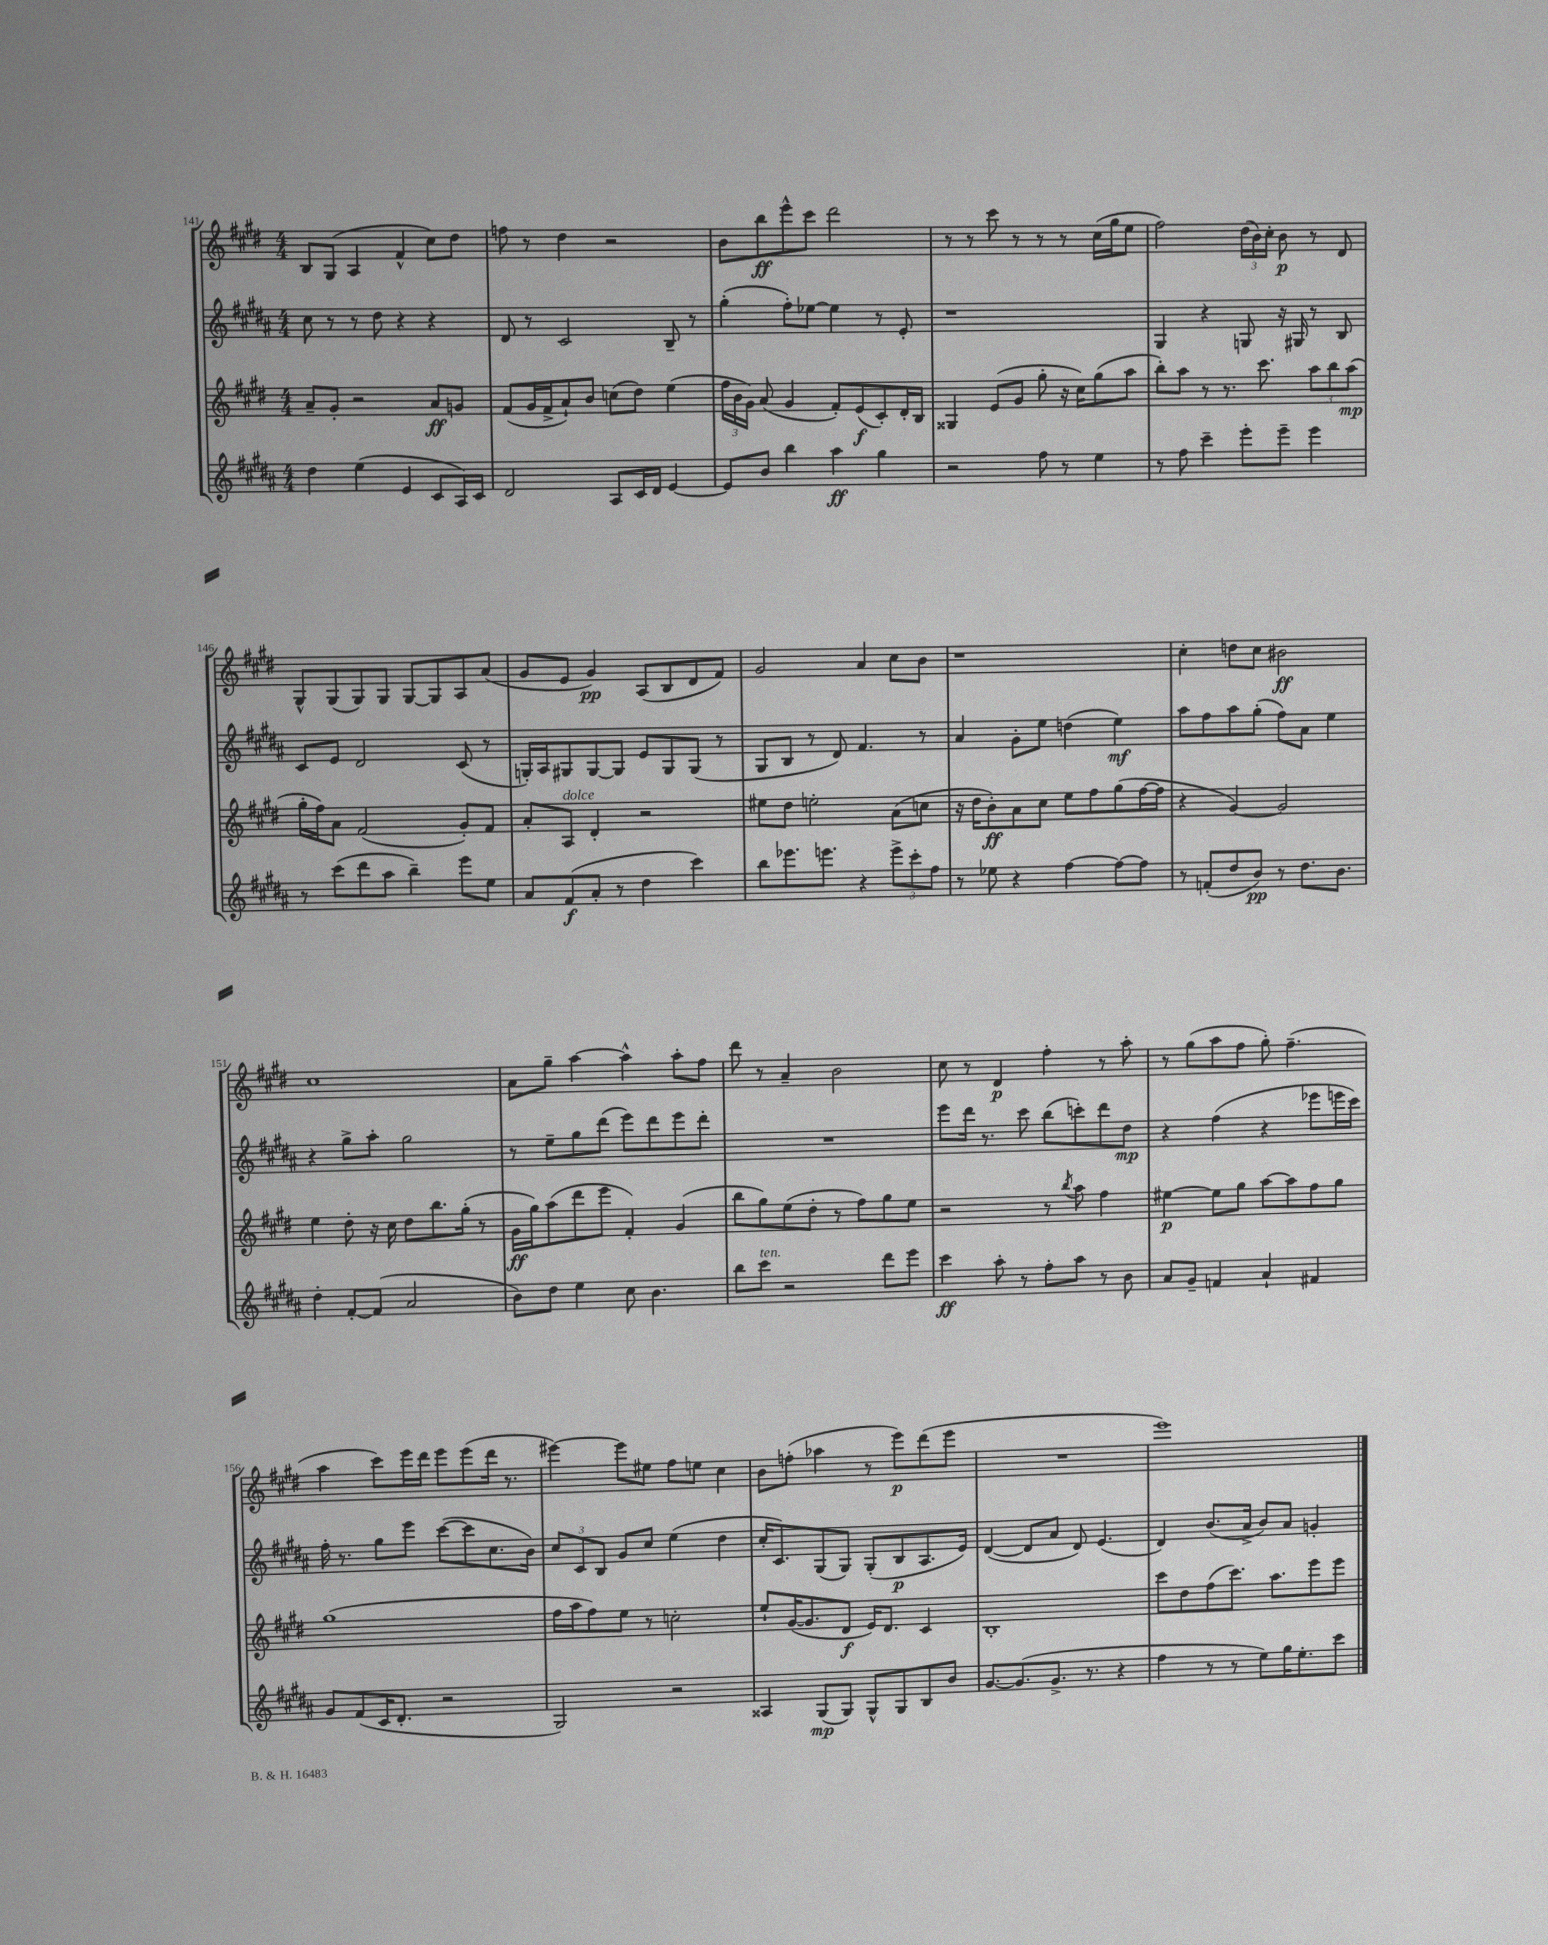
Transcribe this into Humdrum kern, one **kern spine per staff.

**kern	**dynam	**kern	**dynam	**kern	**dynam	**kern	**dynam
*part4	*part4	*part3	*part3	*part2	*part2	*part1	*part1
*staff4	*staff4	*staff3	*staff3	*staff2	*staff2	*staff1	*staff1
*clefG2	*	*clefG2	*	*clefG2	*	*clefG2	*
*k[f#c#g#d#a#]	*	*k[f#c#g#d#]	*	*k[f#c#g#d#a#]	*	*k[f#c#g#d#]	*
*M4/4	*	*M4/4	*	*M4/4	*	*M4/4	*
=141	=141	=141	=141	=141	=141	=141	=141
4dd#\	.	8a~/L	.	8cc#\	.	8B/L	.
.	.	8g#'/J	.	8r	.	(8G#/J	.
(4ee\	.	2r	.	8r	.	4A/	.
.	.	.	.	8dd#\	.	.	.
4e/	.	.	.	4r	.	4f#^^/	.
8c#/L	.	8a/L	ff	4r	.	8cc#\L)	.
16A#/L)	.	8gn/J	.	.	.	8dd#\J	.
16c#/JJ	.	.	.	.	.	.	.
=142	=142	=142	=142	=142	=142	=142	=142
2d#/	.	(8f#/L	.	8d#/	.	8ffn\	.
.	.	16g#/L	.	8r	.	8r	.
.	.	16f#^/J	.	.	.	.	.
.	.	8a`/)	.	2c#/	.	4dd#\	.
.	.	8b/J	.	.	.	.	.
8A#/L	.	(8ccn\L	.	.	.	2r	.
16c#/L	.	8dd#\J)	.	.	.	.	.
16d#/JJ	.	.	.	.	.	.	.
[4e/	.	(4ee\	.	8B~/	.	.	.
.	.	.	.	8r	.	.	.
=143	=143	=143	=143	=143	=143	=143	=143
8e/L]	.	24ff#\LL	.	(4gg#'\	.	8b\L	.
.	.	24b\	.	.	.	.	.
.	.	24g#\JJ)	.	.	.	.	.
8b/J	.	(8a/	.	.	.	8bb\	ff
4bb\	.	4g#/	.	8ff#'\L)	.	8eee^^\	.
.	.	.	.	[8ee-X\J	.	8ccc#\J	.
4aa#\	ff	8f#'/L)	.	4ee-\]	.	2ddd#\	.
.	.	(8e/	f	.	.	.	.
4gg#\	.	8c#'/)	.	8r	.	.	.
.	.	16d#'/L	.	8e'/	.	.	.
.	.	16B/JJ	.	.	.	.	.
=144	=144	=144	=144	=144	=144	=144	=144
2r	.	4G##X/	.	1r	.	8r	.
.	.	.	.	.	.	8r	.
.	.	(8e/L	.	.	.	8ccc#\	.
.	.	8g#/J	.	.	.	8r	.
8ff#\	.	8gg#'\	.	.	.	8r	.
8r	.	16r	.	.	.	8r	.
.	.	16cc#\KL)	.	.	.	.	.
4ee\	.	(8gg#\	.	.	.	(16cc#\LL	.
.	.	.	.	.	.	16gg#\J	.
.	.	8aa\J	.	.	.	8ee\J	.
=145	=145	=145	=145	=145	=145	=145	=145
8r	.	8bb'\L)	.	4G#/	.	2ff#\)	.
8ff#\	.	8aa\J	.	.	.	.	.
4ccc#~\	.	8r	.	4r	.	.	.
.	.	8.r	.	.	.	.	.
8eee'\L	.	.	.	8Gn/	.	(24dd#\LL	.
.	.	.	.	.	.	24b\)	.
.	.	8.ccc#\	.	.	.	.	.
.	.	.	.	.	.	24cc#'\JJ	.
8eee~\J	.	.	.	16r	.	8b\	p
.	.	.	.	16G#X/	.	.	.
4eee\	.	12aa\L	.	8r	.	8r	.
.	.	12bb\	.	.	.	.	.
.	.	.	.	8B/	.	8d#/	.
.	.	(12aa\J	mp	.	.	.	.
!!LO:LB:g=z
=146	=146	=146	=146	=146	=146	=146	=146
8r	.	16gg#'\LL	.	8c#/L	.	8G#^^/L	.
.	.	16ff#\J)	.	.	.	.	.
(8ccc#\L	.	8a\J	.	8e/J	.	(8G#/	.
8ddd#\	.	(2f#/	.	2d#/	.	8G#/)	.
8aa#\J	.	.	.	.	.	8G#/J	.
4bb~\)	.	.	.	.	.	[8G#/L	.
.	.	.	.	.	.	8G#/]	.
8eee\L	.	8g#'/L)	.	(8c#/	.	8A/	.
8ee\J	.	8f#/J	.	8r	.	(8a/J	.
=147	=147	=147	=147	=147	=147	=147	=147
8a#/L	.	8a'/L	.	16Gn'/LL)	.	8g#/L	.
.	.	.	.	16A#/J	.	.	.
!	!	!LO:TX:a:i:t=dolce	!	!	!	!	!
(8f#/	f	8A/J	.	8G#X/	.	8e/J	.
8a#'/J	.	4d#'/	.	[8G#/	.	4g#/)	pp
8r	.	.	.	8G#/J]	.	.	.
4dd#\	.	2r	.	8e/L	.	(8A/L	.
.	.	.	.	8G#/	.	8B/	.
4ccc#\)	.	.	.	(8G#/J	.	8d#/	.
.	.	.	.	8r	.	8f#/J)	.
=148	=148	=148	=148	=148	=148	=148	=148
8bb\L	.	8ee#X\L	.	8G#/L	.	2g#/	.
8.eee-X\	.	8dd#\J	.	8B/J	.	.	.
.	.	2een'\	.	8r	.	.	.
8.eeen\J	.	.	.	.	.	.	.
.	.	.	.	8d#/)	.	.	.
4r	.	.	.	4.f#/	.	4a/	.
12eee^\L	.	(8a\L	.	.	.	8cc#\L	.
12ccc#'\	.	.	.	.	.	.	.
.	.	8ccn\J	.	8r	.	8b\J	.
12ff#\J	.	.	.	.	.	.	.
=149	=149	=149	=149	=149	=149	=149	=149
8r	.	16r	.	4a#/	.	1r	.
.	.	16dd#\KL	.	.	.	.	.
8ee-X\	.	8b'\)	ff	.	.	.	.
4r	.	8a\	.	8g#'\L	.	.	.
.	.	8cc#\J	.	8ee\J	.	.	.
[4ff#\	.	8ee\L	.	(4ddn\	.	.	.
.	.	8ff#\	.	.	.	.	.
8ff#\L_	.	(8gg#\	.	4ee\)	mf	.	.
8ff#\J]	.	[16ff#\L	.	.	.	.	.
.	.	16ff#\JJ]	.	.	.	.	.
=150	=150	=150	=150	=150	=150	=150	=150
8r	.	4r	.	8aa#\L	.	4cc#'\	.
(8fn'/L	.	.	.	8ff#\	.	.	.
8dd#/	.	[4g#/)	.	8aa#\	.	8ddn\L	.
8b/J)	pp	.	.	(8gg#'\J	.	8cc#\J	.
8r	.	2g#/]	.	8ff#\L)	.	2b#X\	ff
8.dd#\L	.	.	.	8a#\J	.	.	.
.	.	.	.	4ee\	.	.	.
8.b\J	.	.	.	.	.	.	.
!!LO:LB:g=z
=151	=151	=151	=151	=151	=151	=151	=151
4dd#'\	.	4ee\	.	4r	.	1cc#	.
[8f#'/L	.	8dd#'\	.	8gg#^\L	.	.	.
(8f#/J]	.	16r	.	8aa#'\J	.	.	.
.	.	16cc#\	.	.	.	.	.
2a#/	.	8dd#\L	.	2gg#\	.	.	.
.	.	8.bb\	.	.	.	.	.
.	.	(16gg#'\Jk	.	.	.	.	.
.	.	8r	.	.	.	.	.
=152	=152	=152	=152	=152	=152	=152	=152
8b\L)	.	16g#\LL	ff	8r	.	8a\L	.
.	.	16gg#\J)	.	.	.	.	.
8dd#\J	.	(8aa\	.	8ee~\L	.	8gg#~\J	.
4ee\	.	8ddd#\	.	8gg#\	.	[4aa\	.
.	.	8eee\J	.	(8ddd#\J	.	.	.
8cc#\	.	4f#'/)	.	8eee\L)	.	4aa^^\]	.
4.b\	.	.	.	8ddd#\	.	.	.
.	.	(4g#/	.	8eee\	.	8aa'\L	.
.	.	.	.	8ddd#'\J	.	8ff#\J	.
=153	=153	=153	=153	=153	=153	=153	=153
8bb\L	.	8bb\L	.	1r	.	8ddd#\	.
!LO:TX:a:i:t=ten.	!	!	!	!	!	!	!
8ccc#\J	.	8gg#\)	.	.	.	8r	.
2r	.	(8ee\	.	.	.	4a~/	.
.	.	8dd#'\J	.	.	.	.	.
.	.	8r	.	.	.	2b\	.
.	.	8ff#\L)	.	.	.	.	.
8ddd#\L	.	8gg#\	.	.	.	.	.
8eee\J	.	8ee\J	.	.	.	.	.
=154	=154	=154	=154	=154	=154	=154	=154
4ccc#\	ff	2r	.	8eee\L	.	8cc#\	.
.	.	.	.	16ddd#\Jk	.	8r	.
.	.	.	.	8.r	.	.	.
8aa#'\	.	.	.	.	.	4d#/	p
8r	.	.	.	8ccc#\	.	.	.
8ff#'\L	.	8r	.	(8bb\L	.	4ff#'\	.
.	.	8qbb/	.	.	.	.	.
8aa#\J	.	8aa\	.	8cccn'\)	.	.	.
8r	.	4ff#\	.	8ddd#\	.	8r	.
8b\	.	.	.	8dd#\J	mp	8aa'\	.
=155	=155	=155	=155	=155	=155	=155	=155
8a#/L	.	[4ee#X\	p	4r	.	8r	.
8g#~/J	.	.	.	.	.	(8gg#\L	.
4fn/	.	8ee#\L]	.	(4ff#\	.	8aa\	.
.	.	8gg#\J	.	.	.	8ff#\J	.
4a#`/	.	[8aa\L	.	4r	.	8gg#'\)	.
.	.	8aa\]	.	.	.	(4.ff#~\	.
4f#X/	.	8ff#\	.	8eee-X\L	.	.	.
.	.	8gg#\J	.	16eeen\L	.	.	.
.	.	.	.	16ccc#\JJ)	.	.	.
!!LO:LB:g=z
=156	=156	=156	=156	=156	=156	=156	=156
8g#/L	.	(1gg#	.	16ff#'\	.	4aa\	.
.	.	.	.	8.r	.	.	.
(8f#/	.	.	.	.	.	.	.
16c#/K	.	.	.	8gg#\L	.	8ccc#\L)	.
8.d#'/J	.	.	.	.	.	.	.
.	.	.	.	8eee\J	.	16eee\L	.
.	.	.	.	.	.	16ddd#\JJ	.
2r	.	.	.	([8ccc#\L	.	8eee\L	.
.	.	.	.	8ccc#\]	.	(8eee\	.
.	.	.	.	8.cc#\	.	16ddd#\Jk	.
.	.	.	.	.	.	8.r	.
.	.	.	.	16b\Jk)	.	.	.
=157	=157	=157	=157	=157	=157	=157	=157
2G#/)	.	16ff#\LL	.	12cc#/L	.	[4eee#X\)	.
.	.	16aa\J	.	.	.	.	.
.	.	.	.	12c#/	.	.	.
.	.	8ff#\)	.	.	.	.	.
.	.	.	.	12B/J	.	.	.
.	.	8ee\J	.	8g#/L	.	8eee#\L]	.
.	.	8r	.	8cc#/J	.	8ee#X\J	.
2r	.	2ccn'\	.	(4ee\	.	8ff#\L	.
.	.	.	.	.	.	8een\J	.
.	.	.	.	4dd#\	.	4cc#\	.
=158	=158	=158	=158	=158	=158	=158	=158
4A##X/	.	8ee`/L	.	16cc#'/KL	.	8b\L	.
.	.	.	.	8.c#/)	.	.	.
.	.	([16g#/K	.	.	.	(8ffn'\J	.
.	.	8.g#/]	.	.	.	.	.
(8G#/L	mp	.	.	(8G#/	.	4aa-X\	.
8G#/J)	.	8d#/J	f	8G#/J)	.	.	.
8G#^^/L	.	16e/KL)	.	(8G#'/L	.	8r	.
.	.	8.d#/J	.	.	.	.	.
8G#/	.	.	.	8B/	p	8eee\L)	p
8B/	.	4c#/	.	8.A#/	.	(8ddd#\	.
8b/J	.	.	.	.	.	8eee\J	.
.	.	.	.	16e/Jk)	.	.	.
=159	=159	=159	=159	=159	=159	=159	=159
[8.g#/L	.	1B'	.	([4d#/	.	1r	.
(8.g#/]	.	.	.	.	.	.	.
.	.	.	.	8d#/L]	.	.	.
8.g#^/J	.	.	.	8a#/J	.	.	.
.	.	.	.	8d#/)	.	.	.
8.r	.	.	.	.	.	.	.
.	.	.	.	(4.e/	.	.	.
4r	.	.	.	.	.	.	.
=160	=160	=160	=160	=160	=160	=160	=160
4ff#\	.	8ccc#\L	.	4d#/)	.	1eee)	.
.	.	8dd#\	.	.	.	.	.
8r	.	(8ff#\	.	(8.b/L	.	.	.
8r	.	8.ccc#\J)	.	.	.	.	.
.	.	.	.	16a#^/Jk	.	.	.
8ee\L)	.	.	.	8b/L)	.	.	.
.	.	8.aa\L	.	.	.	.	.
16gg#\K	.	.	.	8a#/J	.	.	.
8.ee'\	.	.	.	.	.	.	.
.	.	8eee\	.	4gn'/	.	.	.
8ccc#\J	.	8eee\J	.	.	.	.	.
==	==	==	==	==	==	==	==
*-	*-	*-	*-	*-	*-	*-	*-
